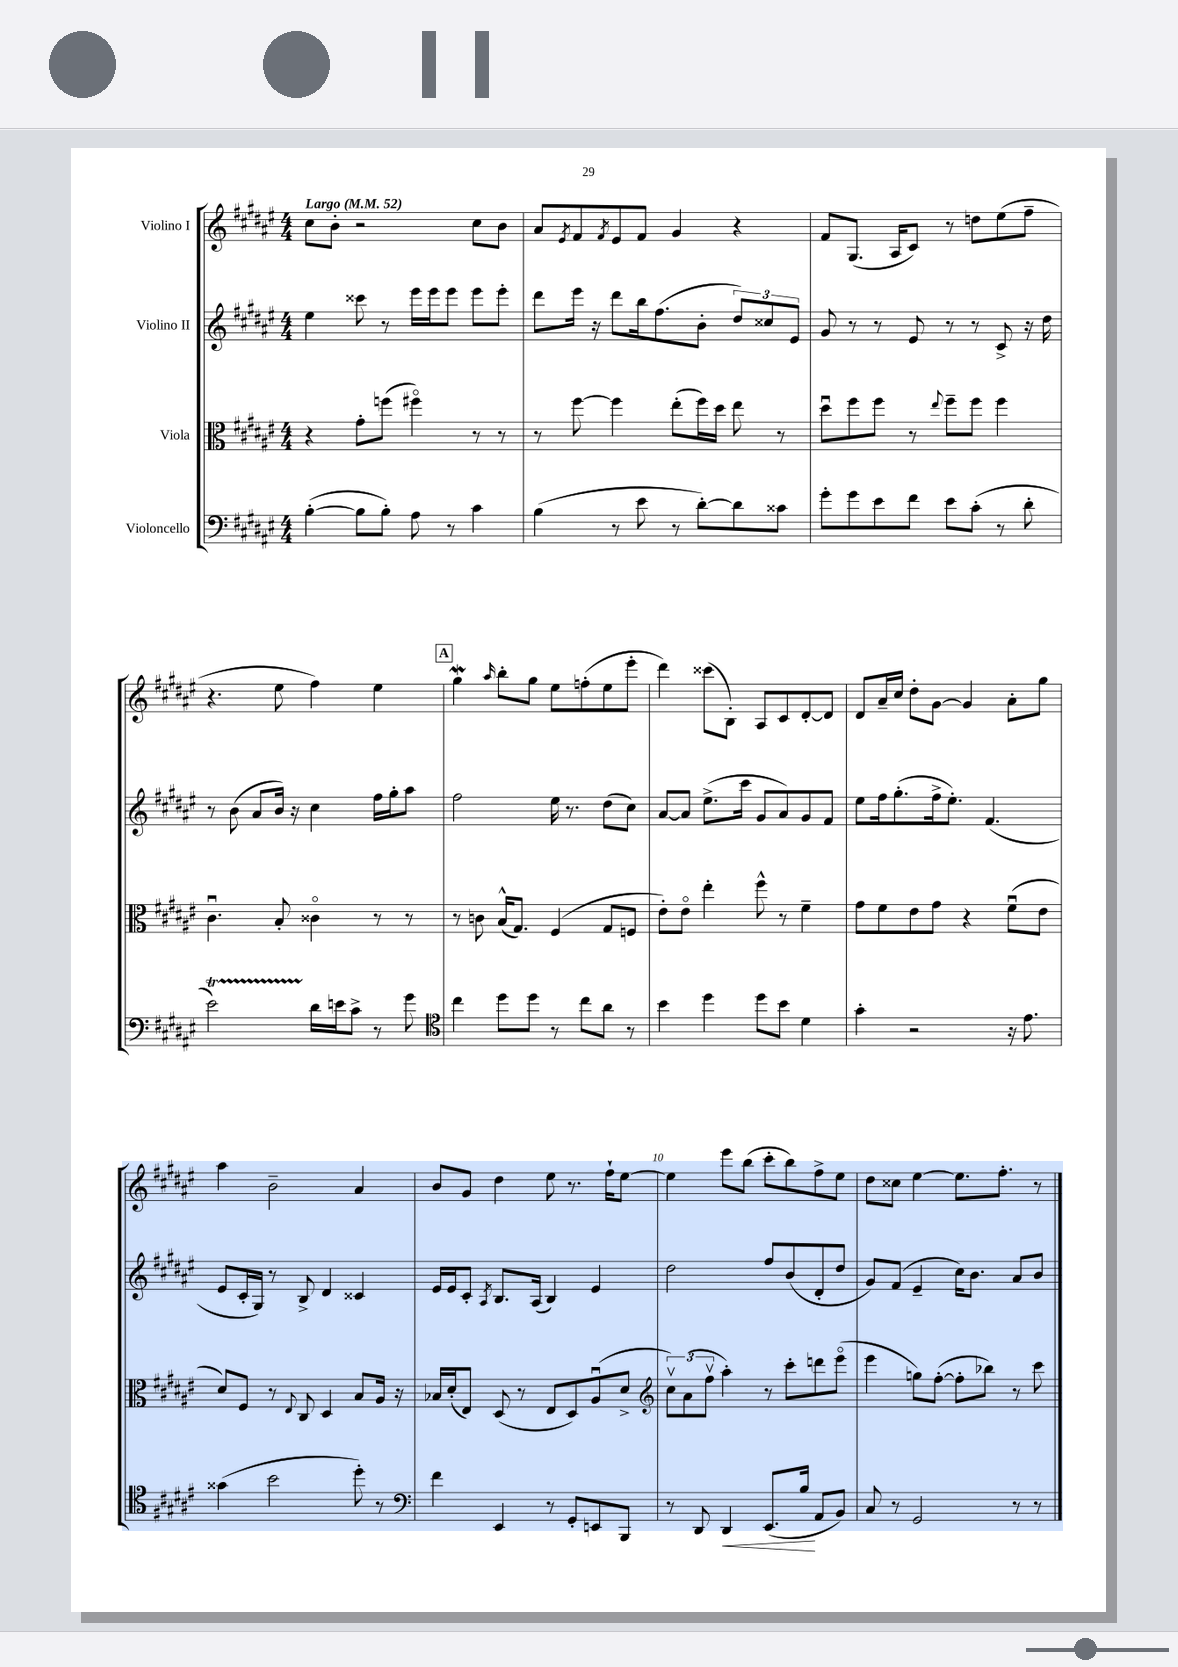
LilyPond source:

<<
\new StaffGroup <<
\new Staff = "s0" \with { instrumentName = "Violino I" } {
    \clef treble \key fis \major \numericTimeSignature \time 4/4 \tempo "Largo" 4 = 52
    cis''8 b'8-. r2 cis''8 b'8 |
    ais'8 \acciaccatura { eis'8 } fis'8 \acciaccatura { fis'8 } eis'8 fis'8 gis'4 r4 |
    fis'8 gis8.( ais16 cis'8) r8 d''8 eis''8( fis''8-- |
    r4. eis''8 fis''4) eis''4 |
    \mark \markup { \box "A" } gis''4\mordent \grace { ais''16 } b''8-. gis''8 eis''8 f''8-.( eis''8 eis'''8-. |
    dis'''4) cisis'''8( b8-.) ais8 cis'8 dis'8~-. dis'8 |
    dis'8 ais'16-- cis''16 dis''8-. gis'8~ gis'4 ais'8-. gis''8 |
    ais''4 b'2-- ais'4 |
    b'8 gis'8 dis''4 eis''8 r8. fis''16-! eis''8~ |
    eis''4 eis'''8 b''8( cis'''8-. b''8) fis''8-> eis''8 |
    dis''8 cisis''8 eis''4~ eis''8. fis''8.-. r8 \bar "|." |
}
\new Staff = "s1" \with { instrumentName = "Violino II" } {
    \clef treble \key fis \major \numericTimeSignature \time 4/4
    eis''4 cisis'''8 r8 eis'''16 eis'''16 eis'''8 eis'''8 eis'''8-. |
    dis'''8 eis'''16 r16 dis'''8 b''16 fis''8.( b'8-. \tuplet 3/2 { dis''8) cisis''8 eis'8 } |
    gis'8 r8 r8 eis'8 r8 r8 cis'8-> r16 dis''16 |
    r8 b'8( ais'8 b'16) r16 cis''4 fis''16 gis''16-. ais''8 |
    \mark \markup { \box "A" } fis''2 eis''16 r8. dis''8( cis''8) |
    ais'8~ ais'8 eis''8.->( cis'''16 gis'8 ais'8) gis'8 fis'8 |
    eis''8 fis''16 gis''8.-.( fis''16-> eis''8.-.) fis'4.( |
    eis'8 cis'16-. gis16) r8 b8-> dis'4 cisis'4 |
    eis'16 eis'16 cis'8-. \acciaccatura { ais8 } b8. ais16( b4) eis'4 |
    dis''2 fis''8 b'8( dis'8-. dis''8 |
    gis'8) fis'8( eis'4-- cis''16) b'8. ais'8 b'8 \bar "|." |
}
\new Staff = "s2" \with { instrumentName = "Viola" } {
    \clef alto \key fis \major \numericTimeSignature \time 4/4
    r4 gis'8-. f''8( fis''4\flageolet) r8 r8 |
    r8 fis''8~ fis''4 eis''8-.( fis''16) dis''16 eis''8 r8 |
    dis''8\downbow fis''8 fis''8 r8 \appoggiatura { eis''8 } fis''8-- fis''8 fis''4 |
    cis'4.\downbow b8-. cisis'4\flageolet r8 r8 |
    \mark \markup { \box "A" } r8 c'8 b16-^( gis8.) fis4( gis8 f8 |
    eis'8-.) eis'8\flageolet eis''4-. fis''8-^ r8 fis'4-- |
    gis'8 fis'8 eis'8 gis'8 r4 fis'8\downbow( eis'8 |
    dis'8) fis8 r8 \appoggiatura { eis8 } cis8 dis4 b8 ais16 r16 |
    bes16 dis'16-.( eis8) dis8( r8 eis8 dis8) ais8\downbow( dis'8-> |
    \clef treble \tuplet 3/2 { cis''8\upbow) ais'8( fis''8\upbow } ais''4-.) r8 cis'''8-. d'''8 eis'''8\flageolet( |
    eis'''4 g''8) fis''8~-.( fis''8-. bes''8) r8 cis'''8 \bar "|." |
}
\new Staff = "s3" \with { instrumentName = "Violoncello" } {
    \clef bass \key fis \major \numericTimeSignature \time 4/4
    b4~-.( b8 b8-.) ais8 r8 cis'4 |
    b4( r8 eis'8 r8 dis'8~-.) dis'8 cisis'8 |
    gis'8-. gis'8 eis'8 fis'8 eis'8 cis'8-.( r8 dis'8-. |
    eis'2\startTrillSpan) dis'16\stopTrillSpan e'16 cis'8-> r8 gis'8 |
    \mark \markup { \box "A" } \clef tenor cis''4 dis''8 dis''8 r8 cis''8 ais'8 r8 |
    b'4 dis''4 dis''8 b'8 dis'4 |
    gis'4-. r2 r16 eis'8. |
    gisis'4( b'2 dis''8-.) r8 |
    \clef bass fis'4 eis,4 r8 gis,8-. e,8 b,,8 |
    r8 dis,8 dis,4\< eis,8.( b16\! ais,8 b,8) |
    cis8 r8 gis,2 r8 r8 \bar "|." |
}
>>
>>
\layout { \context { \Score \override BarNumber.break-visibility = ##(#f #t #t) barNumberVisibility = #(every-nth-bar-number-visible 5) } }
